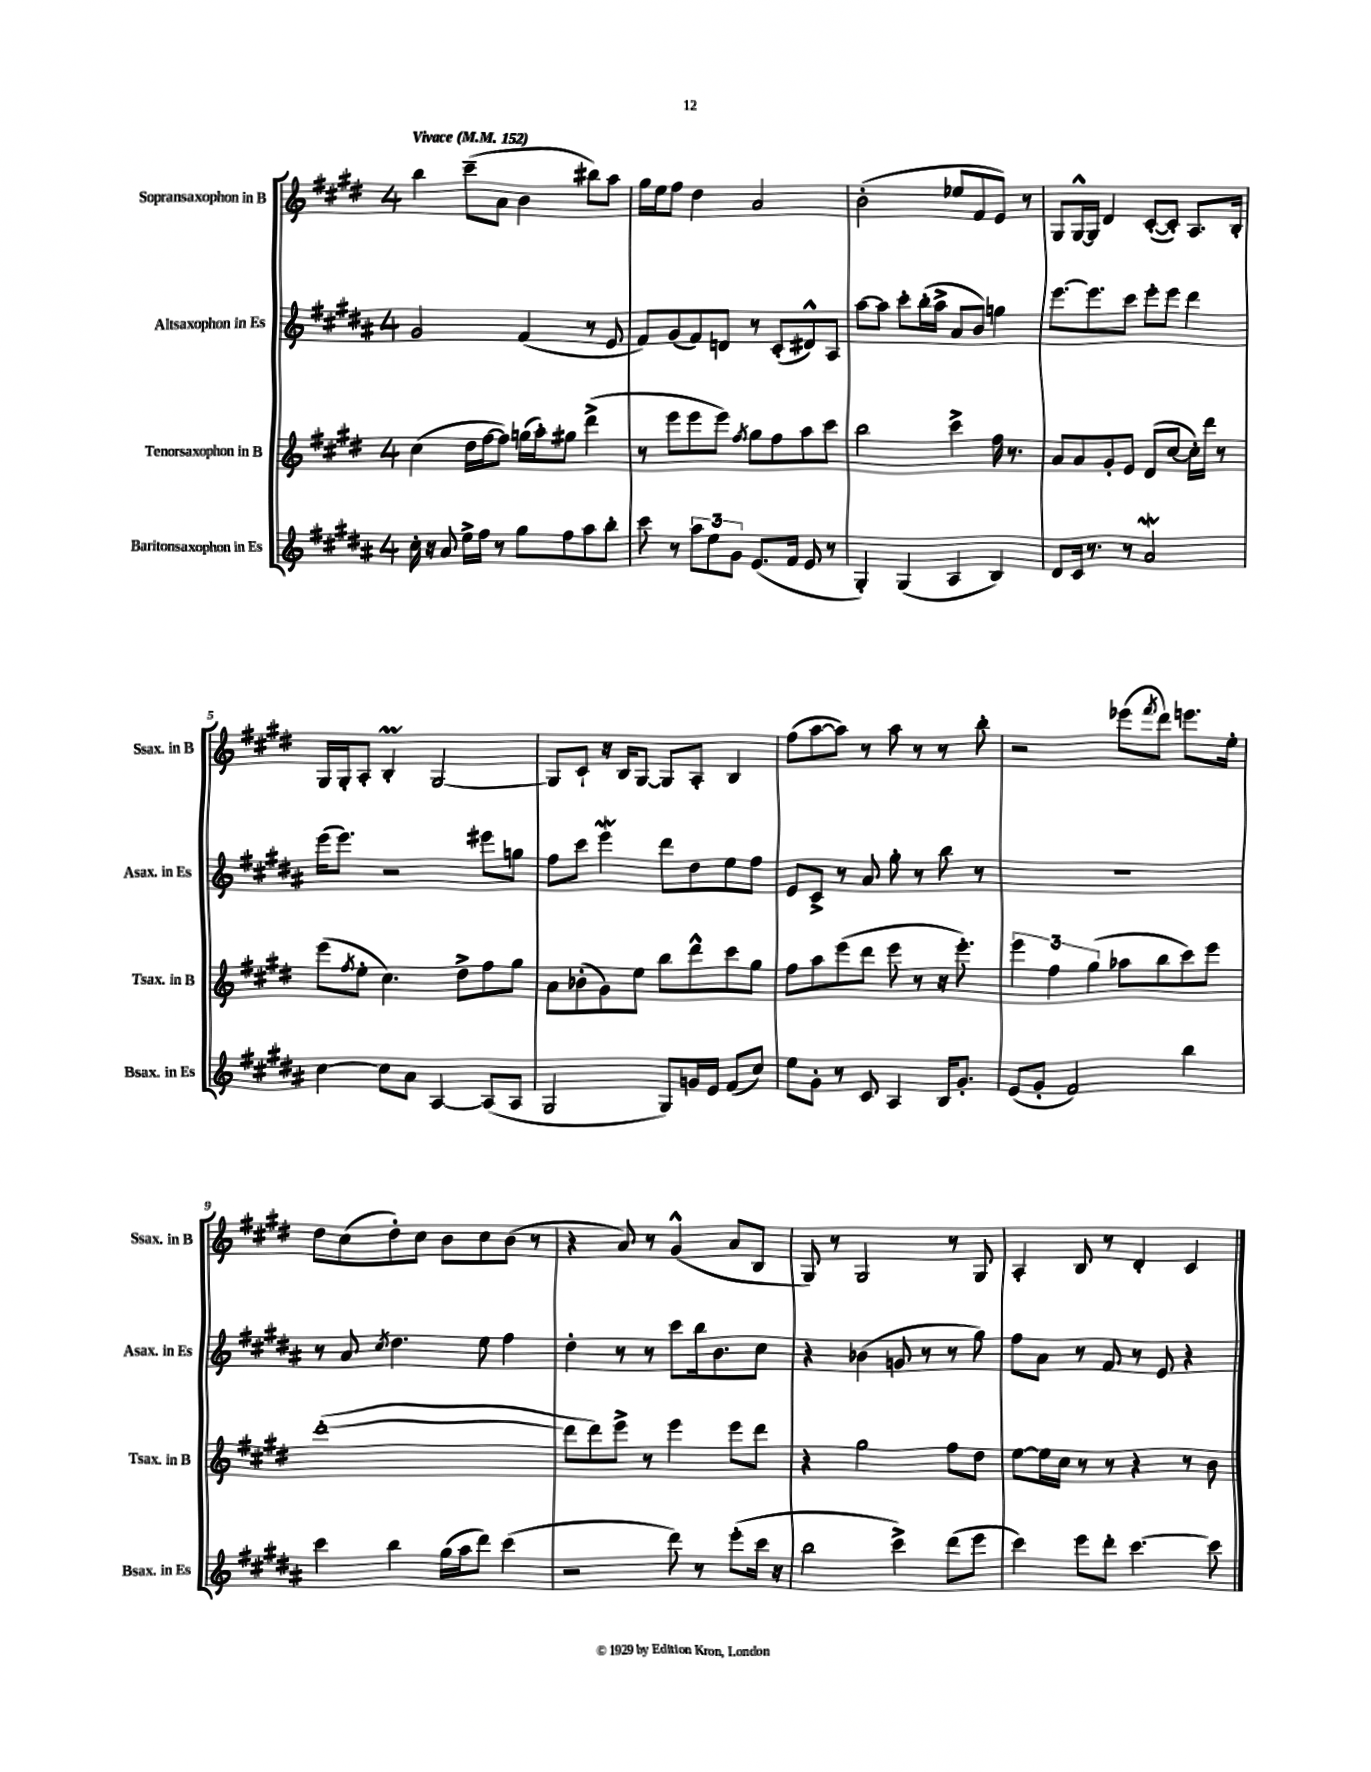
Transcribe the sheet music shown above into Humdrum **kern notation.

**kern	**kern	**kern	**kern
*staff4	*staff3	*staff2	*staff1
*clefG2	*clefG2	*clefG2	*clefG2
*k[f#c#g#d#a#]	*k[f#c#g#d#]	*k[f#c#g#d#a#]	*k[f#c#g#d#]
*M4/4	*M4/4	*M4/4	*M4/4
*MM152	*MM152	*MM152	*MM152
16cc#'	(4cc#	2g#	4bb
16r	.	.	.
8a#	.	.	.
16ee^	16dd#	.	(8ccc#~
16ff#	[16ff#	.	.
8r	8ff#])	.	8a
8gg#	(16gg	(4f#	4b
.	16aa')	.	.
8ff#	8gg#	.	.
8aa#	(4ddd#^	8r	8bb#)
8bb'	.	8e	8aa
=	=	=	=
8ccc#	8r	8f#)	16gg#
.	.	.	16ee
8r	8eee	(8g#	8ff#
12aa#	8eee	8f#)	4dd#
12ee	.	.	.
.	8eee)	8d	.
12g#	.	.	.
.	8qff#	.	.
(8.e	8gg#	8r	2a
.	8ff#	(8c#'	.
16f#	.	.	.
8e	8aa	8d#^^)	.
8r	8ccc#	8A#	.
=	=	=	=
4G#')	2bb	[8aa#	(2b'
.	.	8aa#]	.
(4G#	.	8ccc#'	.
.	.	(16bb'	.
.	.	16aa#^	.
4A#	4ccc#^	8a#	8ee-
.	.	8b)	8f#
4B)	16ff#	4gg	8e)
.	8.r	.	.
.	.	.	8r
=	=	=	=
8d#	8a	[8.eee	8G#
16c#	8a	.	[16G#^^
8.r	.	8.eee]	16G#]
.	8g#'	.	4d#
8r	8e	8ccc#	.
2a#	(8d#	8eee'	([8c#'
.	[8cc#	8eee	8c#'])
.	16cc#'])	4ddd#	8.A
.	16ddd#	.	.
.	8r	.	.
.	.	.	16B'
=	=	=	=
[4cc#	(8eee	(16eee	16G#
.	.	8.eee)	16G#'
.	8qff#	.	.
.	8ee'	.	8A'
8cc#]	4.cc#)	2r	4B'
8a#	.	.	.
[4A#	.	.	[2G#
.	8dd#^	.	.
(8A#]	8ff#	8eee#	.
8A#	8gg#	8gg	.
=	=	=	=
2G#	8a	8ff#	8G#]
.	(8b-'	8ccc#	8c#`
.	8g#)	4eee	16r
.	.	.	16B
.	8ee	.	[8G#
8G#)	8bb	8ddd#	8G#]
16g	8ddd#^^	8dd#	8A'
16e	.	.	.
(8f#	8ccc#	8ee	4B
8cc#)	8gg#	8ff#	.
=	=	=	=
8ee	8ff#	8e	(8ff#
8g#'	8aa	8c#^	[8aa
8r	(8eee	8r	8aa])
8c#	8ddd#	8a#	8r
4A#	8eee	8gg#'	8aa
.	8r	8r	8r
16B	16r	8bb	8r
8.g#'	8.eee')	.	.
.	.	8r	8bb'
=	=	=	=
(8e	6eee	1r	2r
8g#'	.	.	.
.	6ff#	.	.
2f#)	.	.	.
.	(6gg#	.	.
.	8aa-	.	(8eee-
.	.	.	8qfff#
.	8bb	.	8ddd#)
4bb	8ccc#)	.	8.eee
.	8eee	.	.
.	.	.	16ee'
=	=	=	=
4ccc#	([1ddd#'	8r	8dd#
.	.	8a#	(8cc#
.	.	8qcc#	.
4bb	.	4.dd#	8dd#')
.	.	.	8cc#
(16gg#	.	.	8b
16aa#	.	.	.
8ddd#)	.	8ee	8cc#
(4ccc#	.	4ff#	(8b
.	.	.	8r
=	=	=	=
2r	8ddd#]	4dd#'	4r
.	8ddd#)	.	.
.	8eee^	8r	8a)
.	8r	8r	8r
8ddd#)	4eee	8ccc#	(4g#^^
8r	.	16bb	.
.	.	8.b	.
(8eee'	8eee	.	8a
16ccc#	8ddd#	8cc#	8B
16r	.	.	.
=	=	=	=
2bb	4r	4r	8G#)
.	.	.	8r
.	2gg#	(4b-	2G#
4ccc#^)	.	8g	.
.	.	8r	.
(8ddd#	8ff#	8r	8r
8eee	8dd#	8gg#)	8G#
=	=	=	=
4ccc#)	[8ee	8ff#	4A'
.	16ee]	8a#	.
.	16cc#	.	.
8eee	8r	8r	8B
8ddd#'	8r	8f#	8r
[4.ccc#	4r	8r	4d#'
.	.	8e	.
.	8r	4r	4c#
8ccc#]	8b	.	.
==	==	==	==
*-	*-	*-	*-
